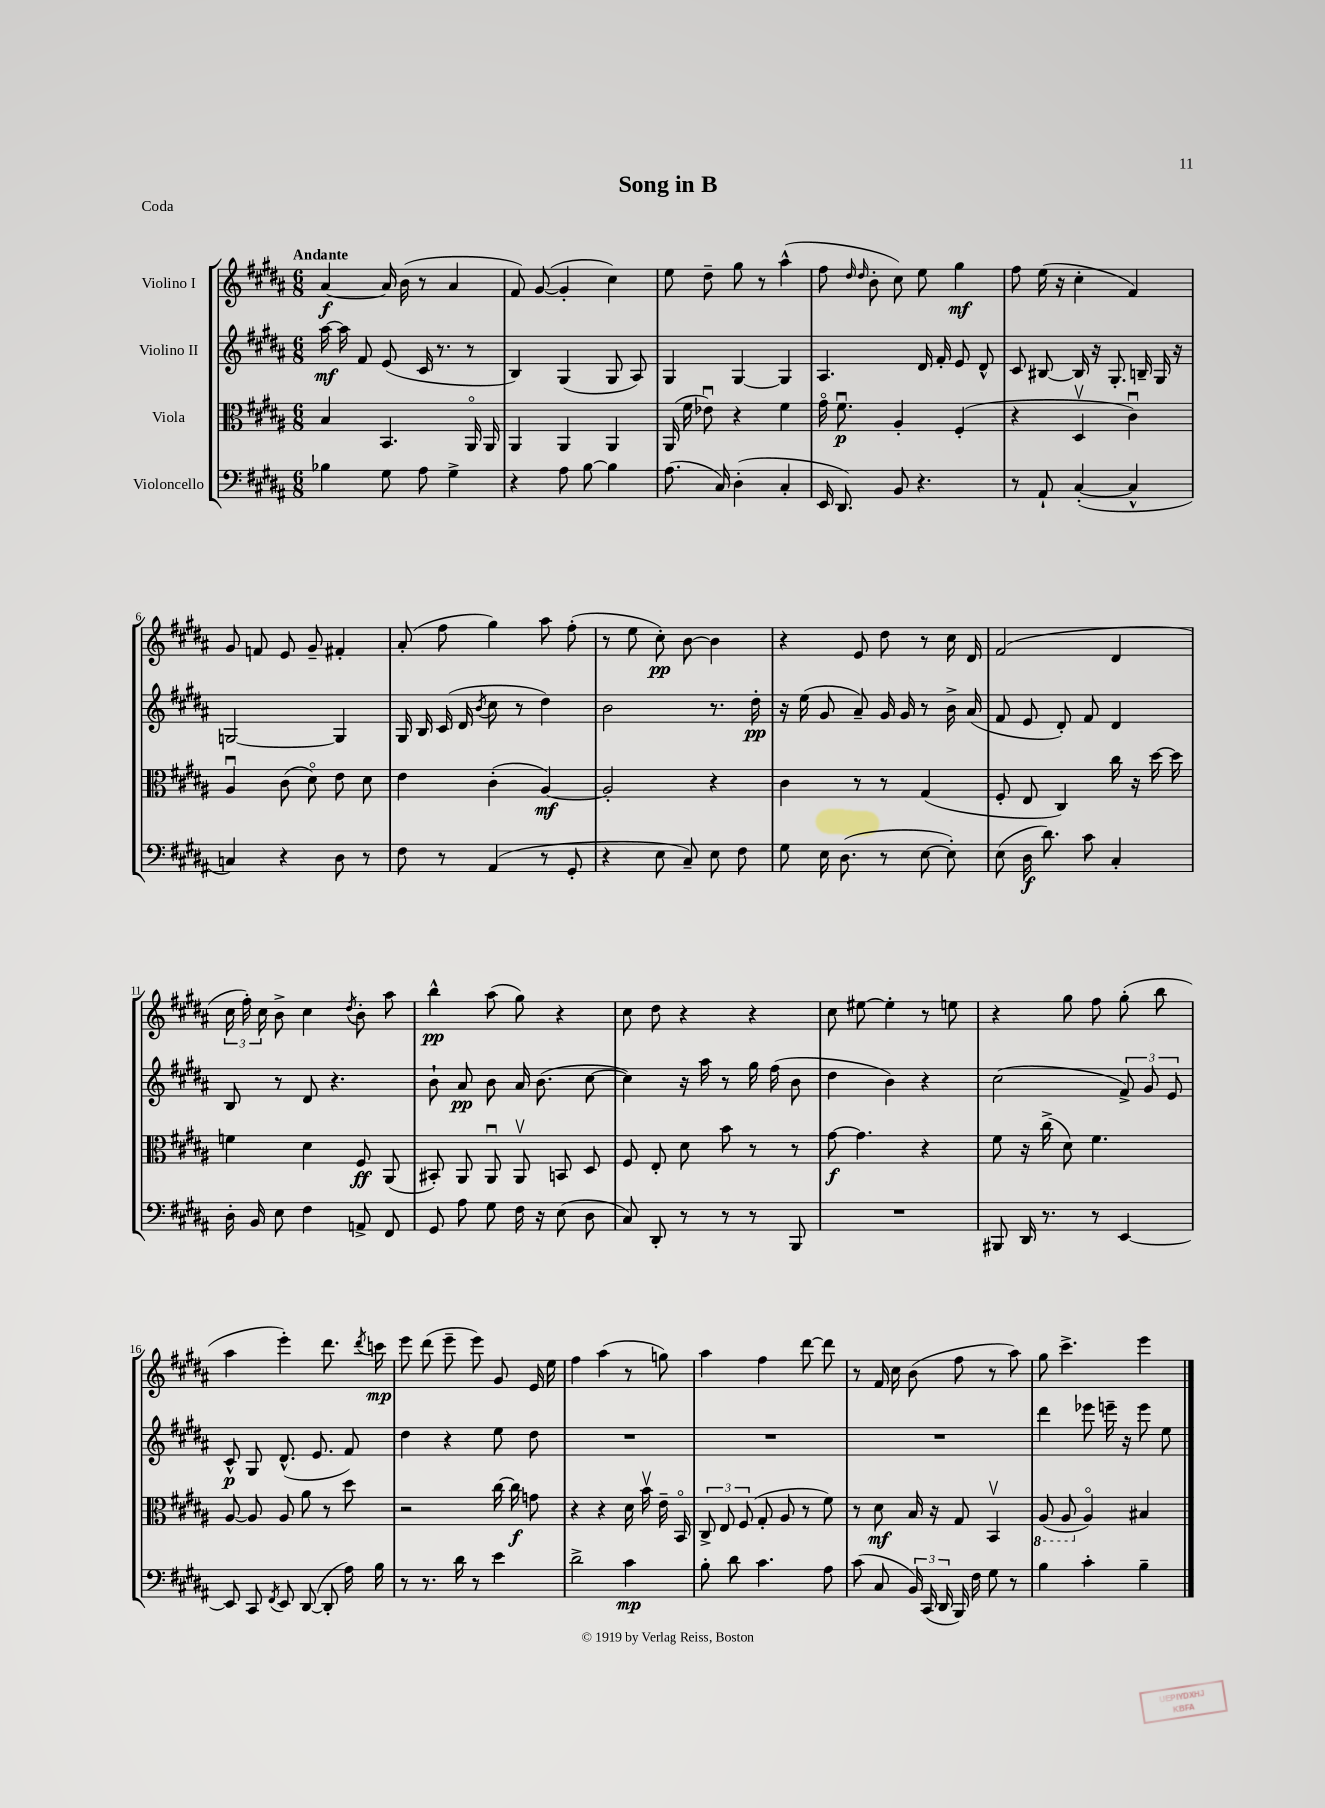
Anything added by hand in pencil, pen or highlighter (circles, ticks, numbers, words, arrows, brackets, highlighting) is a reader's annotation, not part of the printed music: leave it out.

**kern	**kern	**kern	**kern
*staff4	*staff3	*staff2	*staff1
*clefF4	*clefC3	*clefG2	*clefG2
*k[f#c#g#d#a#]	*k[f#c#g#d#a#]	*k[f#c#g#d#a#]	*k[f#c#g#d#a#]
*M6/8	*M6/8	*M6/8	*M6/8
4B-	4B	[16aa#	[4a#
.	.	16aa#]	.
.	.	8f#	.
8G#	4.BB	(8e	16a#]
.	.	.	(16b
8A#	.	16c#	8r
.	.	8.r	.
4G#^	.	.	4a#
.	16AA#o	8r	.
.	16AA#	.	.
=	=	=	=
4r	4AA#	4B)	8f#)
.	.	.	([8g#
8A#	4AA#	(4G#	4g#']
[8B	.	.	.
4B]	4AA#	8G#	4cc#)
.	.	8A#)	.
=	=	=	=
(8.A#	(16AA#	4G#	8ee
.	16f#	.	.
.	8e-u)	.	8dd#~
16C#)	.	.	.
(4D#'	4r	[4G#	8gg#
.	.	.	8r
4C#'	4f#	4G#]	(4aa#^^
=	=	=	=
16EE	16g#o	4.A#	8ff#
8.DD#)	8.f#u	.	.
.	.	.	16qqdd#
.	.	.	16qqdd#
.	.	.	8b'
8BB	4A#'	.	8cc#)
4.r	.	16d#	8ee
.	.	16f#'	.
.	(4F#'	8e	4gg#
.	.	8d#^^	.
=	=	=	=
8r	4r	8c#	8ff#
8AA#`	.	[8B#	(16ee
.	.	.	16r
([4C#'	4D#v	16B#]	4cc#'
.	.	16r	.
.	.	8.G#'	.
4C#^^]	4c#u)	.	4f#)
.	.	16B~	.
.	.	16G#	.
.	.	16r	.
=	=	=	=
4C)	4A#u	[2G	8g#
.	.	.	8f
4r	(8c#	.	8e
.	8d#o)	.	8g#~
8D#	8e	4G]	4f#'
8r	8d#	.	.
=	=	=	=
8F#	4e	16G#	(8a#'
.	.	16B	.
8r	.	(16c#	8ff#
.	.	16d#	.
.	.	8qb	.
(4AA#	(4c#'	8cc#	4gg#)
.	.	8r	.
8r	[4A#)	4dd#)	8aa#
8GG#'	.	.	(8ff#'
=	=	=	=
4r	2A#']	2b	8r
.	.	.	8ee
8E	.	.	8cc#')
8C#~)	.	.	[8b
8E	4r	8.r	4b]
8F#	.	.	.
.	.	16dd#'	.
=	=	=	=
8G#	4c#	16r	4r
.	.	(16ee	.
16E	.	8g#	.
(8.D#	.	.	.
.	8r	8a#~)	8e
8r	8r	16g#	8dd#
.	.	16g#	.
[8E	(4G#	8r	8r
8E'])	.	16b^	16cc#
.	.	(16a#	16d#
=	=	=	=
(8E	8F#'	8f#	(2f#
16D#	8E	8e	.
8.d#)	.	.	.
.	4C#)	8d#')	.
8c#	.	8f#	.
4C#'	16cc#	4d#	4d#
.	16r	.	.
.	[16dd#	.	.
.	16dd#]	.	.
=	=	=	=
16D#'	4f	8B	24cc#
.	.	.	24ff#')
16BB	.	.	.
.	.	.	24cc#
8E	.	8r	8b^
4F#	4d#	8d#	4cc#
.	.	4.r	.
.	.	.	8qdd#
8AA^	8F#	.	8b'
8FF#	(8AA#	.	8aa#
=	=	=	=
8GG#	8BB#')	8b`	4bb^^
8A#	8AA#	8a#	.
8G#	8AA#u	8b	(8aa#
16F#	8AA#v	16a#	8gg#)
16r	.	(8.b	.
(8E	8BB	.	4r
8D#	8D#	[8cc#	.
=	=	=	=
8C#)	8F#	4cc#])	8cc#
8DD#'	8E'	.	8dd#
8r	8d#	16r	4r
.	.	16aa#	.
8r	8b	8r	.
8r	8r	16gg#	4r
.	.	(16ff#	.
8BBB	8r	8b	.
=	=	=	=
2.r	[8g#	4dd#	8cc#
.	4.g#]	.	[8ee#
.	.	4b)	4ee#']
.	4r	4r	8r
.	.	.	8ee
=	=	=	=
8BBB#	8f#	(2cc#	4r
16DD#	16r	.	.
8.r	(16cc#^	.	.
.	8d#)	.	8gg#
8r	4.f#	.	8ff#
[4EE	.	12f#^)	(8gg#'
.	.	12g#	.
.	.	.	8bb
.	.	12e	.
=	=	=	=
8EE]	[8A#	8c#^^	4aa#
8CC#	8A#]	8G#	.
8qFF#	.	.	.
8EE	8A#	(8.d#^^	4eee')
([8DD#	8a#	.	.
.	.	8.e	.
8DD#']	8r	.	8.ddd#
16A#)	8dd#	8f#)	.
.	.	.	8qddd#
16B	.	.	16ccc
=	=	=	=
8r	2r	4dd#	8eee
8.r	.	.	(8ddd#
.	.	4r	8eee~
16d#	.	.	.
8r	.	.	8eee)
4e	[16cc#	8ee	8g#
.	16cc#]	.	.
.	8g	8dd#	16e
.	.	.	16ee
=	=	=	=
2d#^	4r	2.r	4ff#
.	4r	.	(4aa#
4c#	16d#	.	8r
.	16bv	.	.
.	16e~	.	8gg)
.	16BBo	.	.
=	=	=	=
8B'	12C#^	2.r	4aa#
.	12E	.	.
8d#	.	.	.
.	(12F#	.	.
4.c#	8G#'	.	4ff#
.	8A#	.	.
.	8r	.	[8ddd#
8A#	8f#)	.	8ddd#]
=	=	=	=
(8c#	8r	2.r	8r
8C#	8d#	.	16f#
.	.	.	16cc#
24BB)	16B	.	(8b
(24CC#	.	.	.
.	16r	.	.
24DD#	.	.	.
16BBB)	8G#	.	8ff#
16F#	.	.	.
8G#	4BBv	.	8r
8r	.	.	8aa#)
=	=	=	=
4B	(8AA#	4ddd#	8gg#
.	8AA#	.	4.ccc#^
4c#'	4A#o)	8eee-	.
.	.	16eee~	.
.	.	16r	.
4B~	4B#	8eee	4eee
.	.	8ee	.
==	==	==	==
*-	*-	*-	*-
